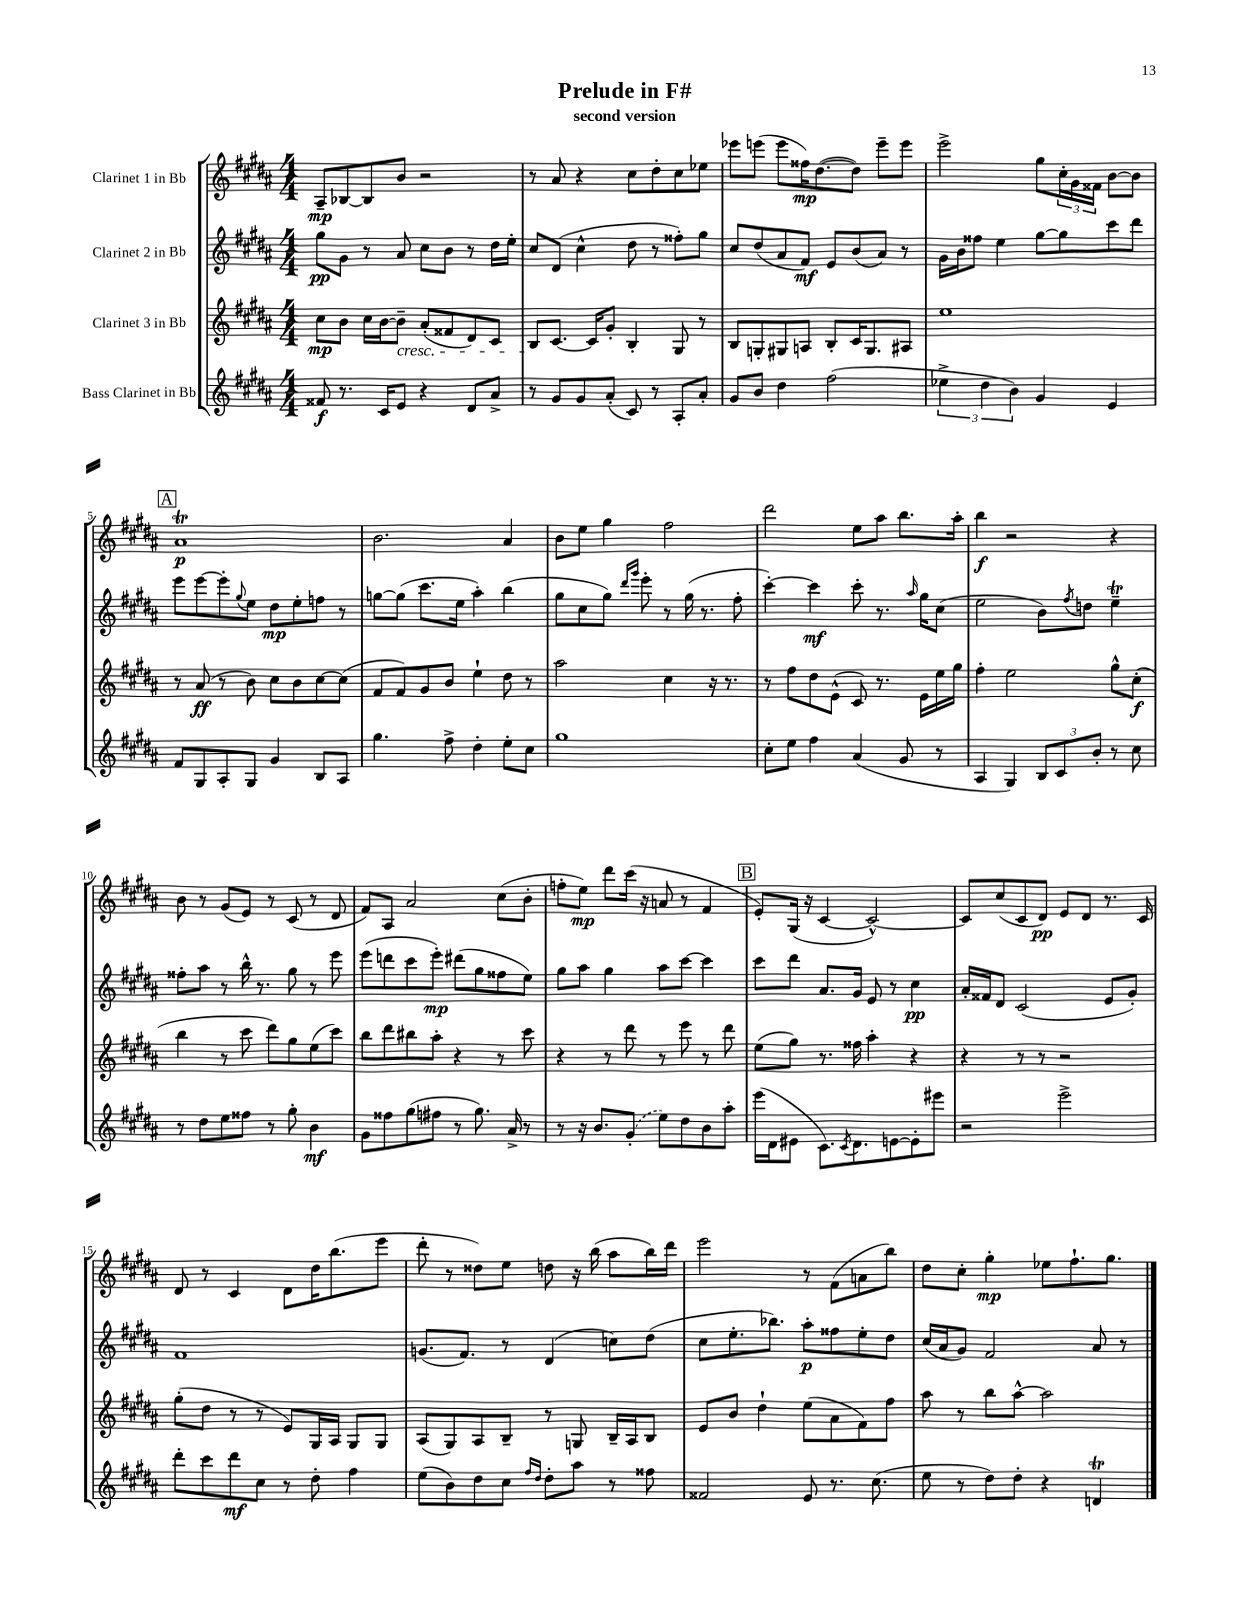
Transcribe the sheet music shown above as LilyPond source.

\header { title = "Prelude in F#" subtitle = "second version" }
<<
\new StaffGroup <<
\new Staff = "s0" \with { instrumentName = "Clarinet 1 in Bb" } {
    \clef treble \key b \major \numericTimeSignature \time 4/4
    ais8--\mp bes8~ bes8 b'8 r2 |
    r8 ais'8 r4 cis''8 dis''8-. cis''8 ees''8 |
    ees'''8 e'''8( e'''8 fisis''16\mp) dis''8.~( dis''8) e'''8-- e'''8 |
    e'''2-> gis''8 \tuplet 3/2 { cis''16-. gis'16 fisis'16 } b'8~ b'8 |
    \mark \markup { \box "A" } ais'1\trill\p |
    b'2. ais'4 |
    b'8 e''8 gis''4 fis''2 |
    dis'''2 e''8 ais''8 b''8. ais''16-. |
    b''4\f r2 r4 |
    b'8 r8 gis'8( e'8) r8 cis'8( r8 dis'8 |
    fis'8) ais8 ais'2 cis''8( b'8-. |
    f''8-. e''8\mp) dis'''8 cis'''16( r16 a'8 r8 fis'4 |
    \mark \markup { \box "B" } e'8-.) gis16( r16 cis'4~ cis'2~-^) |
    cis'8 cis''8( cis'8 dis'8\pp) e'8 dis'8 r8. cis'16 |
    dis'8 r8 cis'4 dis'8 dis''16 b''8.( e'''8 |
    dis'''8-. r8 disis''8) e''8 d''8 r16 b''16( ais''8 b''16) dis'''16 |
    e'''2 r8 fis'8( a'8 b''8) |
    dis''8 cis''8-. gis''4-.\mp ees''8 fis''8.-! gis''8. \bar "|." |
}
\new Staff = "s1" \with { instrumentName = "Clarinet 2 in Bb" } {
    \clef treble \key b \major \numericTimeSignature \time 4/4
    gis''8\pp gis'8 r8 ais'8 cis''8 b'8 r8 dis''16 e''16-. |
    cis''8 dis'8( cis''4-^ dis''8 r8 fisis''8-.) gis''8 |
    cis''8 dis''8( ais'8 fis'8\mf) e'8 b'8( ais'8) r8 |
    gis'16 b'16 fisis''8 e''4 gis''8~ gis''8 cis'''8 dis'''8 |
    \mark \markup { \box "A" } e'''8 e'''8~ e'''8-. \appoggiatura { gis''8 } e''8 dis''8\mp e''8-. f''8 r8 |
    g''8~ g''8( cis'''8. e''16 ais''4-.) b''4( |
    gis''8 cis''8 gis''8) \grace { dis'''16 gis'''16 } e'''8-. r8 gis''16( r8. fis''8-. |
    cis'''4~-.) cis'''4\mf cis'''8-. r8. \grace { ais''16 } gis''16 cis''8( |
    e''2 b'8) \acciaccatura { fis''8 } d''8 e''4--\trill |
    fisis''8-. ais''8 r8 b''16-^ r8. gis''8 r8 e'''8 |
    e'''8( d'''8 cis'''8 e'''8-.\mp) dis'''8( gis''8 fisis''8 e''8) |
    gis''8 ais''8 gis''4 ais''8 cis'''8~ cis'''4 |
    \mark \markup { \box "B" } cis'''8 dis'''8 ais'8. gis'16 e'8 r8 cis''4\pp |
    ais'16-. fisis'16 dis'8 cis'2( e'8 gis'8-.) |
    fis'1 |
    g'8.( fis'8.) r8 dis'4( c''8) dis''8( |
    cis''8 e''8.-. bes''8.) ais''8-.\p fisis''8 e''8-. dis''8 |
    cis''16( ais'16 gis'8) fis'2 ais'8 r8 \bar "|." |
}
\new Staff = "s2" \with { instrumentName = "Clarinet 3 in Bb" } {
    \clef treble \key b \major \numericTimeSignature \time 4/4
    cis''8\mp b'8 cis''16 b'16~ b'8--\cresc ais'8-.( fisis'8 dis'8) cis'8 |
    b8\! cis'8.~ cis'16 gis'8-. b4-. gis8 r8 |
    b8 g8-. gis8 a8 b8-. cis'16 gis8. ais8 |
    e''1 |
    \mark \markup { \box "A" } r8 ais'8\ff( r8 b'8) cis''8 b'8 cis''8~ cis''8( |
    fis'8 fis'8) gis'8 b'8 e''4-! dis''8 r8 |
    ais''2 cis''4 r16 r8. |
    r8 fis''8 dis''8 e'8-^( cis'8) r8. e'16 e''16 gis''16 |
    fis''4-. e''2 gis''8-^ cis''8-.\f( |
    b''4 r8 cis'''8 dis'''8) gis''8 e''8( cis'''8) |
    b''8 dis'''8 bis''8 ais''8-. r4 r8 cis'''8 |
    r4 r8 dis'''8 r8 e'''8 r8 dis'''8 |
    \mark \markup { \box "B" } e''8( gis''8) r8. fisis''16 ais''4-. r4 |
    r4 r8 r8 r2 |
    gis''8-.( dis''8 r8 r8 e'8) gis16 ais16 gis8 gis8 |
    ais8( gis8) ais8 b8-- r8 g8 b16-- ais16 b8 |
    e'8 b'8 dis''4-! e''8( ais'8 fis'8) fis''8 |
    ais''8 r8 b''8 ais''8~-^ ais''2 \bar "|." |
}
\new Staff = "s3" \with { instrumentName = "Bass Clarinet in Bb" } {
    \clef treble \key b \major \numericTimeSignature \time 4/4
    fisis'8\f r8. cis'16 e'8 r4 dis'8 ais'8-> |
    r8 gis'8 gis'8 ais'8-.( cis'8) r8 ais8-. ais'8-. |
    gis'8 b'8 dis''4 fis''2( |
    \tuplet 3/2 { ees''4-> dis''4 b'4) } gis'4 e'4 |
    \mark \markup { \box "A" } fis'8 gis8 ais8-. gis8 gis'4 b8 ais8 |
    gis''4. fis''8-> dis''4-. e''8-. cis''8 |
    gis''1 |
    cis''8-. e''8 fis''4 ais'4( gis'8 r8 |
    ais4 gis4) \tuplet 3/2 { b8 cis'8 b'8-. } r8 cis''8 |
    r8 dis''8 e''8 fisis''8 r8 gis''8-. b'4\mf |
    gis'8 fisis''8 gis''8( fis''8 r8 gis''8.) ais'16-> r8 |
    r8 r16 b'8. \once \slurDashed gis'8-.( e''8) dis''8 b'8 ais''8-. |
    \mark \markup { \box "B" } e'''16( dis'16 eis'8 cis'8.) \acciaccatura { cis'8 } dis'8. e'8~ e'8-. eis'''8 |
    r2 e'''2-> |
    dis'''8-. cis'''8 dis'''8\mf cis''8 r8 dis''8-. fis''4 |
    e''8( b'8) dis''8 cis''8 \grace { fis''16 dis''16 } dis''8-. ais''8 r8 fisis''8 |
    fisis'2 e'8 r8. cis''8.( |
    e''8 r8 dis''8) dis''8-. r4 d'4\trill \bar "|." |
}
>>
>>
